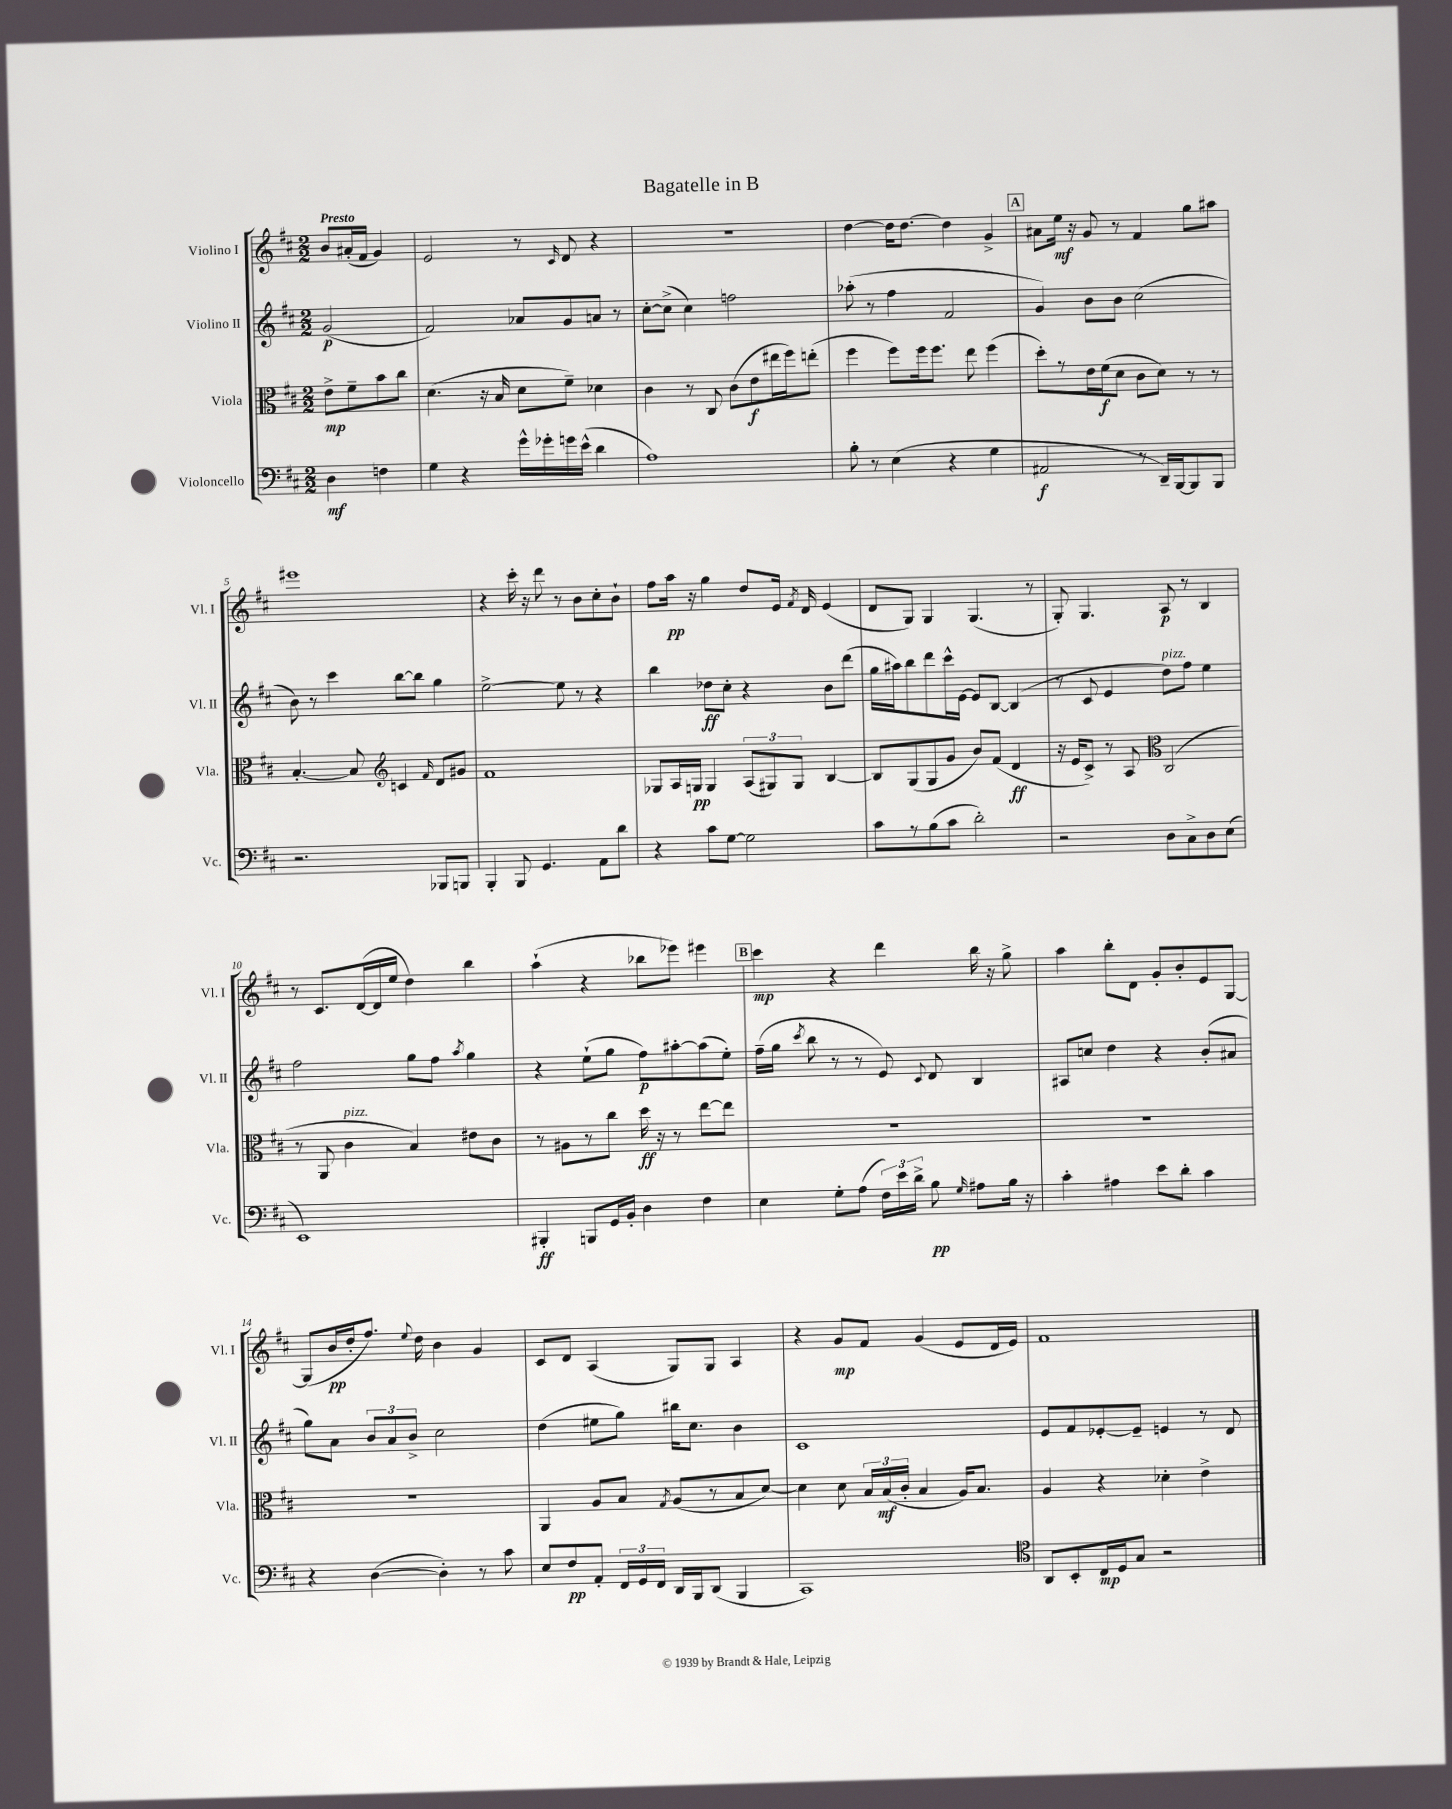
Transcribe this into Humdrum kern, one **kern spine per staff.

**kern	**kern	**kern	**kern
*staff4	*staff3	*staff2	*staff1
*clefF4	*clefC3	*clefG2	*clefG2
*k[f#c#]	*k[f#c#]	*k[f#c#]	*k[f#c#]
*M2/2	*M2/2	*M2/2	*M2/2
4D	8e^	(2g	8b
.	8f#~	.	(16a#'
.	.	.	16f#
4F	8b	.	4g)
.	8cc#	.	.
=	=	=	=
4G	(4.d	2f#)	2e
4r	.	.	.
.	16r	.	.
.	16B	.	.
16g^^	8d	8a-	8r
16g-'	.	.	.
.	.	.	16qqc#
16g	8f#~)	8g	8d
(16e^^	.	.	.
4d	4d-	8a	4r
.	.	8r	.
=	=	=	=
1A)	4c#	[8cc#'	1r
.	.	(8cc#^]	.
.	8r	4cc#)	.
.	8C#	.	.
.	(8c#	2ff	.
.	8e	.	.
.	16ee#	.	.
.	16ff#)	.	.
.	(8ee'	.	.
=	=	=	=
8B'	4ff#	(8aa-'	[4dd
8r	.	8r	.
(4E	8ff#)	4ff#	16dd]
.	.	.	[8.dd
.	16ff#	.	.
.	8.ff#	.	.
4r	.	2f#	4dd]
.	8ee	.	.
4G	(4ff#	.	4g^
=	=	=	=
2AA#	8dd')	4g)	8a#
.	8r	.	16ee
.	.	.	16r
.	16e	8b	8g
.	(16f#	.	.
.	8d	8b	8r
8r	8c#	(2cc#	4f#
16DD~)	8d)	.	.
[16BBB	.	.	.
8BBB]	8r	.	8gg
8BBB	8r	.	8aa#
=	=	=	=
2.r	[4.B'	8b)	1eee#
.	.	8r	.
.	.	4ccc#	.
.	8B]	.	.
*	*clefG2	*	*
.	4c	[8bb	.
.	.	8bb]	.
.	16qqf#	.	.
8BBB-	8d	4gg	.
8BBB	8g#	.	.
=	=	=	=
4BBB'	1f#	[2ee^	4r
8BBB	.	.	16ccc#'
.	.	.	16r
4.GG	.	.	8ddd
.	.	8ee]	8r
.	.	8r	8b
8AA	.	4r	8cc#'
8d	.	.	8b`
=	=	=	=
4r	8G-	4bb	8ff#
.	16A	.	16aa
.	16G	.	16r
8c#	4G	8dd-	4gg
[8G	.	8cc#'	.
2G]	(12A	4r	8dd
.	12G#)	.	.
.	.	.	16e
.	12G#	.	.
.	.	.	8qf#
.	.	.	16d
.	[4B	8b	(4e
.	.	(8ddd	.
=	=	=	=
8c#	8B]	16gg	8d
.	.	16aa#)	.
8r	(8G	8bb	8G)
(8B	8G	8ddd	4G
8c#	8g	16ccc#^^	.
.	.	[16e	.
2d')	8b)	8e]	(4.G
.	(8f#	[8B	.
.	4d	(4B]	.
.	.	.	8r
=	=	=	=
2r	16r	8r	8G')
.	16e	.	.
.	8c#^)	8c#	4.G
.	8r	4e	.
.	8A	.	.
*	*clefC3	*	*
8D	(2C#	8dd)	8A
8C#^	.	8ff#	8r
8D	.	4ee	4B
(8E	.	.	.
=	=	=	=
1EE)	8r	2ff#	8r
.	8AA	.	8.c#
.	4c#	.	.
.	.	.	([16d
.	.	.	16d]
.	.	.	16ee
.	4B)	8gg	4dd)
.	.	8ff#	.
.	.	8qaa	.
.	8e#	4gg	4bb
.	8c#	.	.
=	=	=	=
4BBB#'	8r	4r	(4aa`
.	8A#	.	.
8BBB	8r	(8ee`	4r
16GG	8cc#	8gg	.
16BB'	.	.	.
4D	16dd	8ff#)	8bb-
.	16r	.	.
.	8r	[8aa#'	8eee-)
4F#	[8ee	(8aa#]	4eee#
.	8ee]	8ee')	.
=	=	=	=
4E	1r	(16ff#~	4ccc#
.	.	16gg	.
.	.	8qccc#	.
.	.	8bb	.
8G'	.	8r	4r
(8A	.	8r	.
24F#)	.	8e)	4ddd
24e	.	.	.
24d^	.	.	.
.	.	8qqc#	.
8B	.	8d	.
16qqG	.	.	.
8A#	.	4B	16bb
.	.	.	16r
16B	.	.	8gg^
16r	.	.	.
=	=	=	=
4c#'	1r	8A#	4aa
.	.	8cc	.
4A#	.	4dd	8bb'
.	.	.	8d
8e	.	4r	8g'
8d'	.	.	8b'
4c#	.	(8b'	8e
.	.	8a#	[8G
=	=	=	=
4r	1r	8gg)	(8G]
.	.	8a	16b
.	.	.	16dd'
([4D	.	12b	8.ff#)
.	.	12a	.
.	.	12b^	.
.	.	.	8qqee
.	.	.	16dd
4D'])	.	2cc#	4b
8r	.	.	4g
8c#	.	.	.
=	=	=	=
8E	4AA	(4dd	8c#
8F#	.	.	8d
8AA'	8A	8ee#	(4A
24FF#	8B	8gg)	.
24GG	.	.	.
24FF#	.	.	.
.	8qG	.	.
16DD	(8A	16bb#	8G)
16BBB	.	8.cc#	.
(8DD	8r	.	8G
4BBB	8B	4b	4A
.	[8d)	.	.
=	=	=	=
1CC#)	4d]	1c#	4r
.	8d	.	8g
.	24B	.	8f#
.	(24B	.	.
.	24c#'	.	.
.	4B	.	(4g
.	16A)	.	8e
.	8.B	.	.
.	.	.	16d
.	.	.	16e)
=	=	=	=
*clefC4	*	*	*
8AA	4A	8e	1f#
8BB'	.	8f#	.
16C#	4r	[8e-'	.
16D	.	.	.
8G	.	8e-~]	.
2r	4d-'	4e	.
.	4e^	8r	.
.	.	8d	.
==	==	==	==
*-	*-	*-	*-
